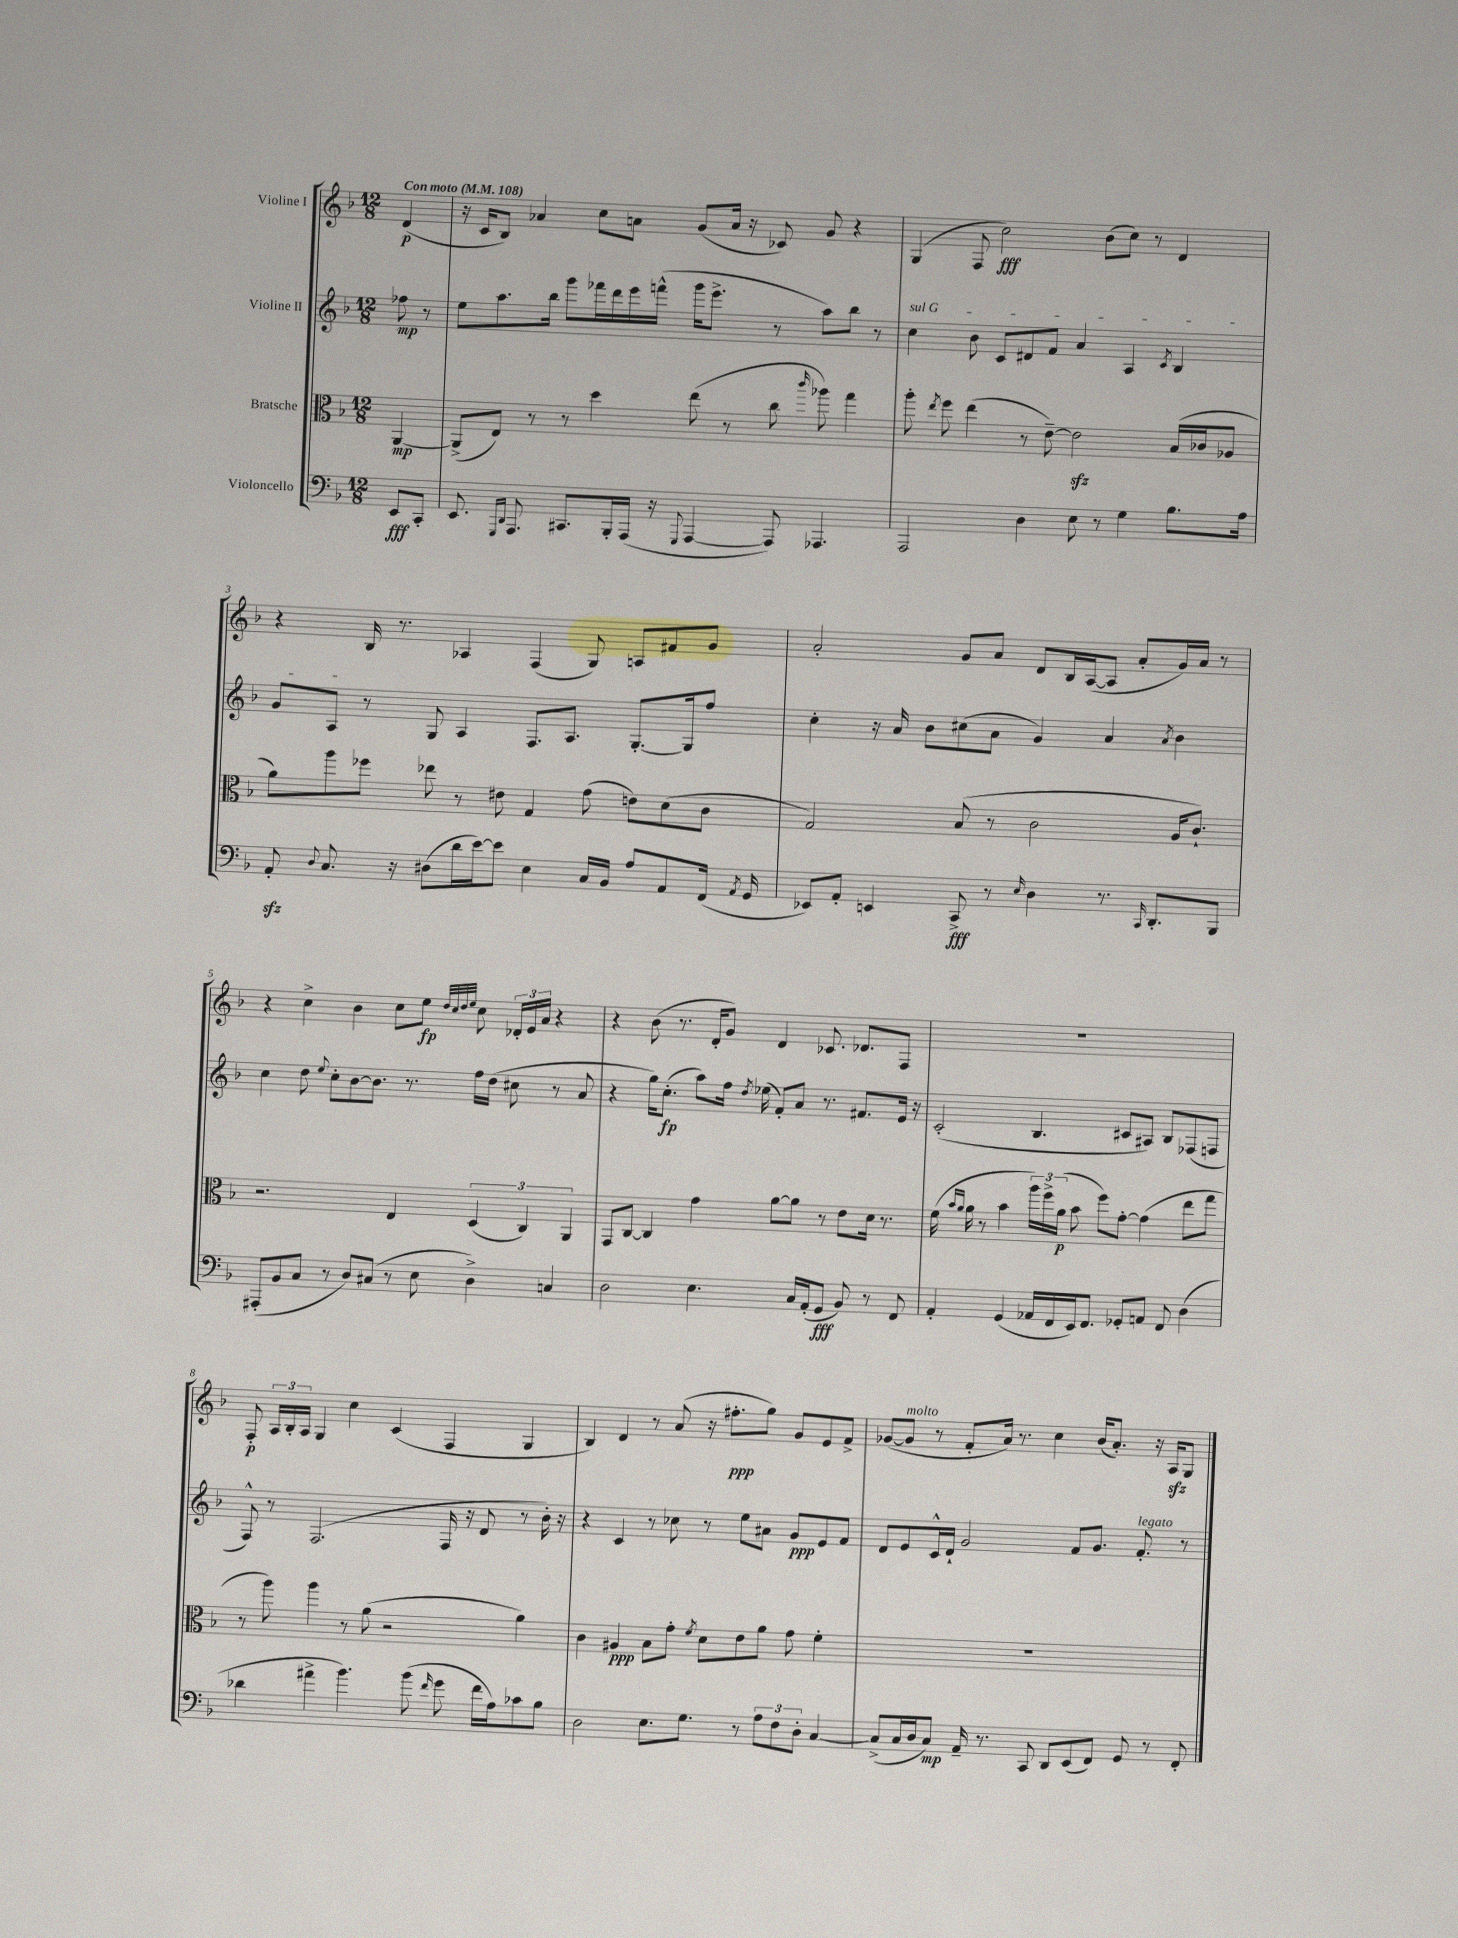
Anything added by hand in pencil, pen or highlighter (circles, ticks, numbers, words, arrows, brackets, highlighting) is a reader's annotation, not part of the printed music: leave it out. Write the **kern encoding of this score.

**kern	**kern	**kern	**kern
*staff4	*staff3	*staff2	*staff1
*clefF4	*clefC3	*clefG2	*clefG2
*k[b-]	*k[b-]	*k[b-]	*k[b-]
*M12/8	*M12/8	*M12/8	*M12/8
*MM108	*MM108	*MM108	*MM108
8EE/L	[4AA/	8ff-\	(4d/
8CC'/J	.	8r	.
=	=	=	=
8.EE/	(8AA^/]L	8ee\L	16r
.	.	.	16c/LK
.	8E/J)	8.aa\	8B-/J)
16qqGGG/LL	.	.	.
16qqDD/JJ	.	.	.
8.AAA/	.	.	.
.	8r	.	4a-/
.	.	16bb-\Jk	.
8.CC#/L	8r	8ggg\L	.
.	4dd\	16fff-\L	8cc\L
16BBB-'/L	.	16ddd\	.
(16AAA/JJ	.	16eee\	8a\J
16r	.	(16fff^^\JJ	.
8qqGGG/	.	.	.
[4AAA/	(8ee\	16ggg\LK	(8g/L
.	.	8.eee^\J	.
.	8r	.	16a/Jk
.	.	.	16r
8AAA/])	8cc\	8r	8c-/)
.	16qqccc/	.	.
4.AAA-/	8aa-\)	8aa\L)	8g/
.	4gg\	8bb-\J	4r
.	.	8r	.
=	=	=	=
2AAA/	8aa'\	4cc\	(4G/
.	8qee/	.	.
.	8ff\	.	.
.	(4ee\	8b-\	8F/
.	.	8c/L	2cc\)
4D\	8r	8d#/	.
.	[8e~\)	8f/J	.
8E\	2e\]	4a/	.
8r	.	.	(8b-\L
4G\	.	4A/	8cc\J)
.	.	.	8r
.	.	8qc/	.
8.B-\L	(16B-/LL	4B-/	4d/
.	16c-/J	.	.
.	8A-/J	.	.
16A\Jk	.	.	.
=	=	=	=
8AA'/	8a\L)	8g/L	4r
8qqD/	.	.	.
8.C/	8aa\	8A/J	.
.	8ff-\J	8r	16B-/
16r	.	.	8.r
(8D#\L	8ee-\	8G/	.
16d\L	8r	4A/	4A-/
[16e\J)	.	.	.
8e\]J	8e#\	.	.
4E\	4G/	8.F/L	(4F/
.	.	8.A/J	.
16C/LL	(8g\	.	8G/)
16BB-/JJ	.	.	.
8A/L	8e\L)	[8.G'/L	8A/L
8AA/	(8d\	.	8f#/
.	.	16G/]k	.
(16FF/Jk	8c\J	8ff/J	8g/J
8qAA/	.	.	.
16GG/	.	.	.
=	=	=	=
8EE-/L)	2G/)	4cc'\	2a'/
8AA'/J	.	.	.
4EE/	.	16r	.
.	.	16a/	.
.	.	8b-\L	.
8CC^/	(8B-/	(8cc#\	8g/L
8r	8r	8a\J	8a/J
16qqE/	.	.	.
4D\	2c\	4g/)	8d/L
.	.	.	16B-/L
.	.	.	([16A/J
8.r	.	4a/	8A/]J
.	.	.	8a'/L
16qqCC/	.	.	.
8.DD'/L	.	.	.
.	.	8qa/	.
.	16A/LK	4b-\	16g/L)
.	8.c`/J)	.	16a/JJ
8BBB-/J	.	.	8r
=	=	=	=
(8AAA#'/L	2.r	4cc\	4r
8BB-/	.	.	.
8C/J	.	8dd\	4cc^\
.	.	8qqee/	.
8r	.	8cc'\L	.
8D/L)	.	[8b-\	4b-\
(8C#/J	.	8.b-\]J	.
8r	4E/	.	8cc\L
.	.	8.r	.
8E\	.	.	8ee\J
.	.	.	32qqdd/LLL
.	.	.	32qqcc/
.	.	.	32qqdd/
.	.	.	32qqee/JJJ
4D^\)	(6D/	16ff\LL	8cc\
.	.	(16dd\JJ	.
.	.	8cc#\	24d-'/LL
.	6C/)	.	24e/
.	.	.	24a/JJ
4C/	.	8r	4r
.	6AA/	.	.
.	.	8a/	.
=	=	=	=
2D\	8GG/L	4r	4r
.	[8C/J	.	.
.	4C/]	16gg\LK)	(8b-\
.	.	(8.cc'\J	.
.	.	.	8.r
4.E\	4g\	8aa\L)	.
.	.	.	16d'/LK
.	.	16ff\Jk	8g/J)
.	.	8qdd/	.
.	.	(16ee-\	.
.	[8a\L	8f'/L)	4d/
16C/LL	8a\]J	8a/J	.
(16AA'/J	.	.	.
8GG/J	8r	8.r	8.c-/
8BB-/)	8e\L	.	.
.	.	8.f#/L	8.d-/L
8r	16d\Jk	.	.
.	8.r	.	.
8FF/	.	16e/Jk	8F/J
.	.	16r	.
=	=	=	=
4AA'/	(16f\	(2c'/	1.r
.	16qqb-/LL	.	.
.	16qqa/JJ	.	.
.	16a\	.	.
.	8r	.	.
(4GG/	4b-\	.	.
16AA-/LL	24aa\LL)	4.B-/	.
.	24ff^\	.	.
16FF/	.	.	.
.	(24a\JJ	.	.
16EE/J)	8b-\	.	.
8.FF/J	.	.	.
.	8ff\L)	.	.
8GG-'/L	[8g'\J	8c#/L	.
8AA/J	(4g\]	8A#/J)	.
8FF/	.	8B-/L	.
(4D\	8ee\L	(8F-/	.
.	8gg\J	8F/J	.
=	=	=	=
4d-\	8r	8F^^/)	8F'/
.	8aa\)	8r	24A/LL
.	.	.	24B-'/
.	.	.	24A/JJ
4a#^\	4aa\	(2.F/	4G/
4.b-\)	8r	.	4cc\
.	(8a\	.	.
.	2r	.	(4c/
(8b-\	.	.	.
16qqf/	.	.	.
8g\	.	16F/	4F/
.	.	16r	.
16f\LL	.	8d/	.
16A\J)	.	.	.
8c-\	4a\)	8r	4G/
8B-\J	.	16b-'\)	.
.	.	16r	.
=	=	=	=
2D\	4c\	4r	4B-/)
.	4A#/	4c/	4d/
8.E\L	8B-\L	8r	8r
.	8g'\J	8cc-\	(8a/
8.G\J	.	.	.
.	8qf/	.	.
.	8d\L	8r	16r
.	.	.	8.ff#'\L
8r	8e\	8ee\L	.
12A\L	8a\J	8a#\J	8gg\J)
12F\	.	.	.
.	8g\	8g/L	8g/L
12D'\J	.	.	.
[4C/	4f'\	8e/	8e/
.	.	8f/J	8f^/J
=	=	=	=
(8C^/]L	1.r	8d/L	([8g-/L
16C/L	.	8e/	8g-/]J
16D/J	.	.	.
8C/J)	.	16c^^/L	8r
.	.	16d`/JJ	.
16AA~/	.	2g/	8f'/L
8.r	.	.	.
.	.	.	16a/Jk)
.	.	.	8.r
8CC/	.	.	.
8DD/L	.	.	4cc\
(8EE/	.	8f/L	.
8FF/J)	.	8.g/J	(16b-/LK
.	.	.	8.a'/J)
8GG/	.	.	.
.	.	8.f'/	.
8r	.	.	16r
.	.	.	16A/LK
8FF'/	.	8r	8G/J
==	==	==	==
*-	*-	*-	*-
